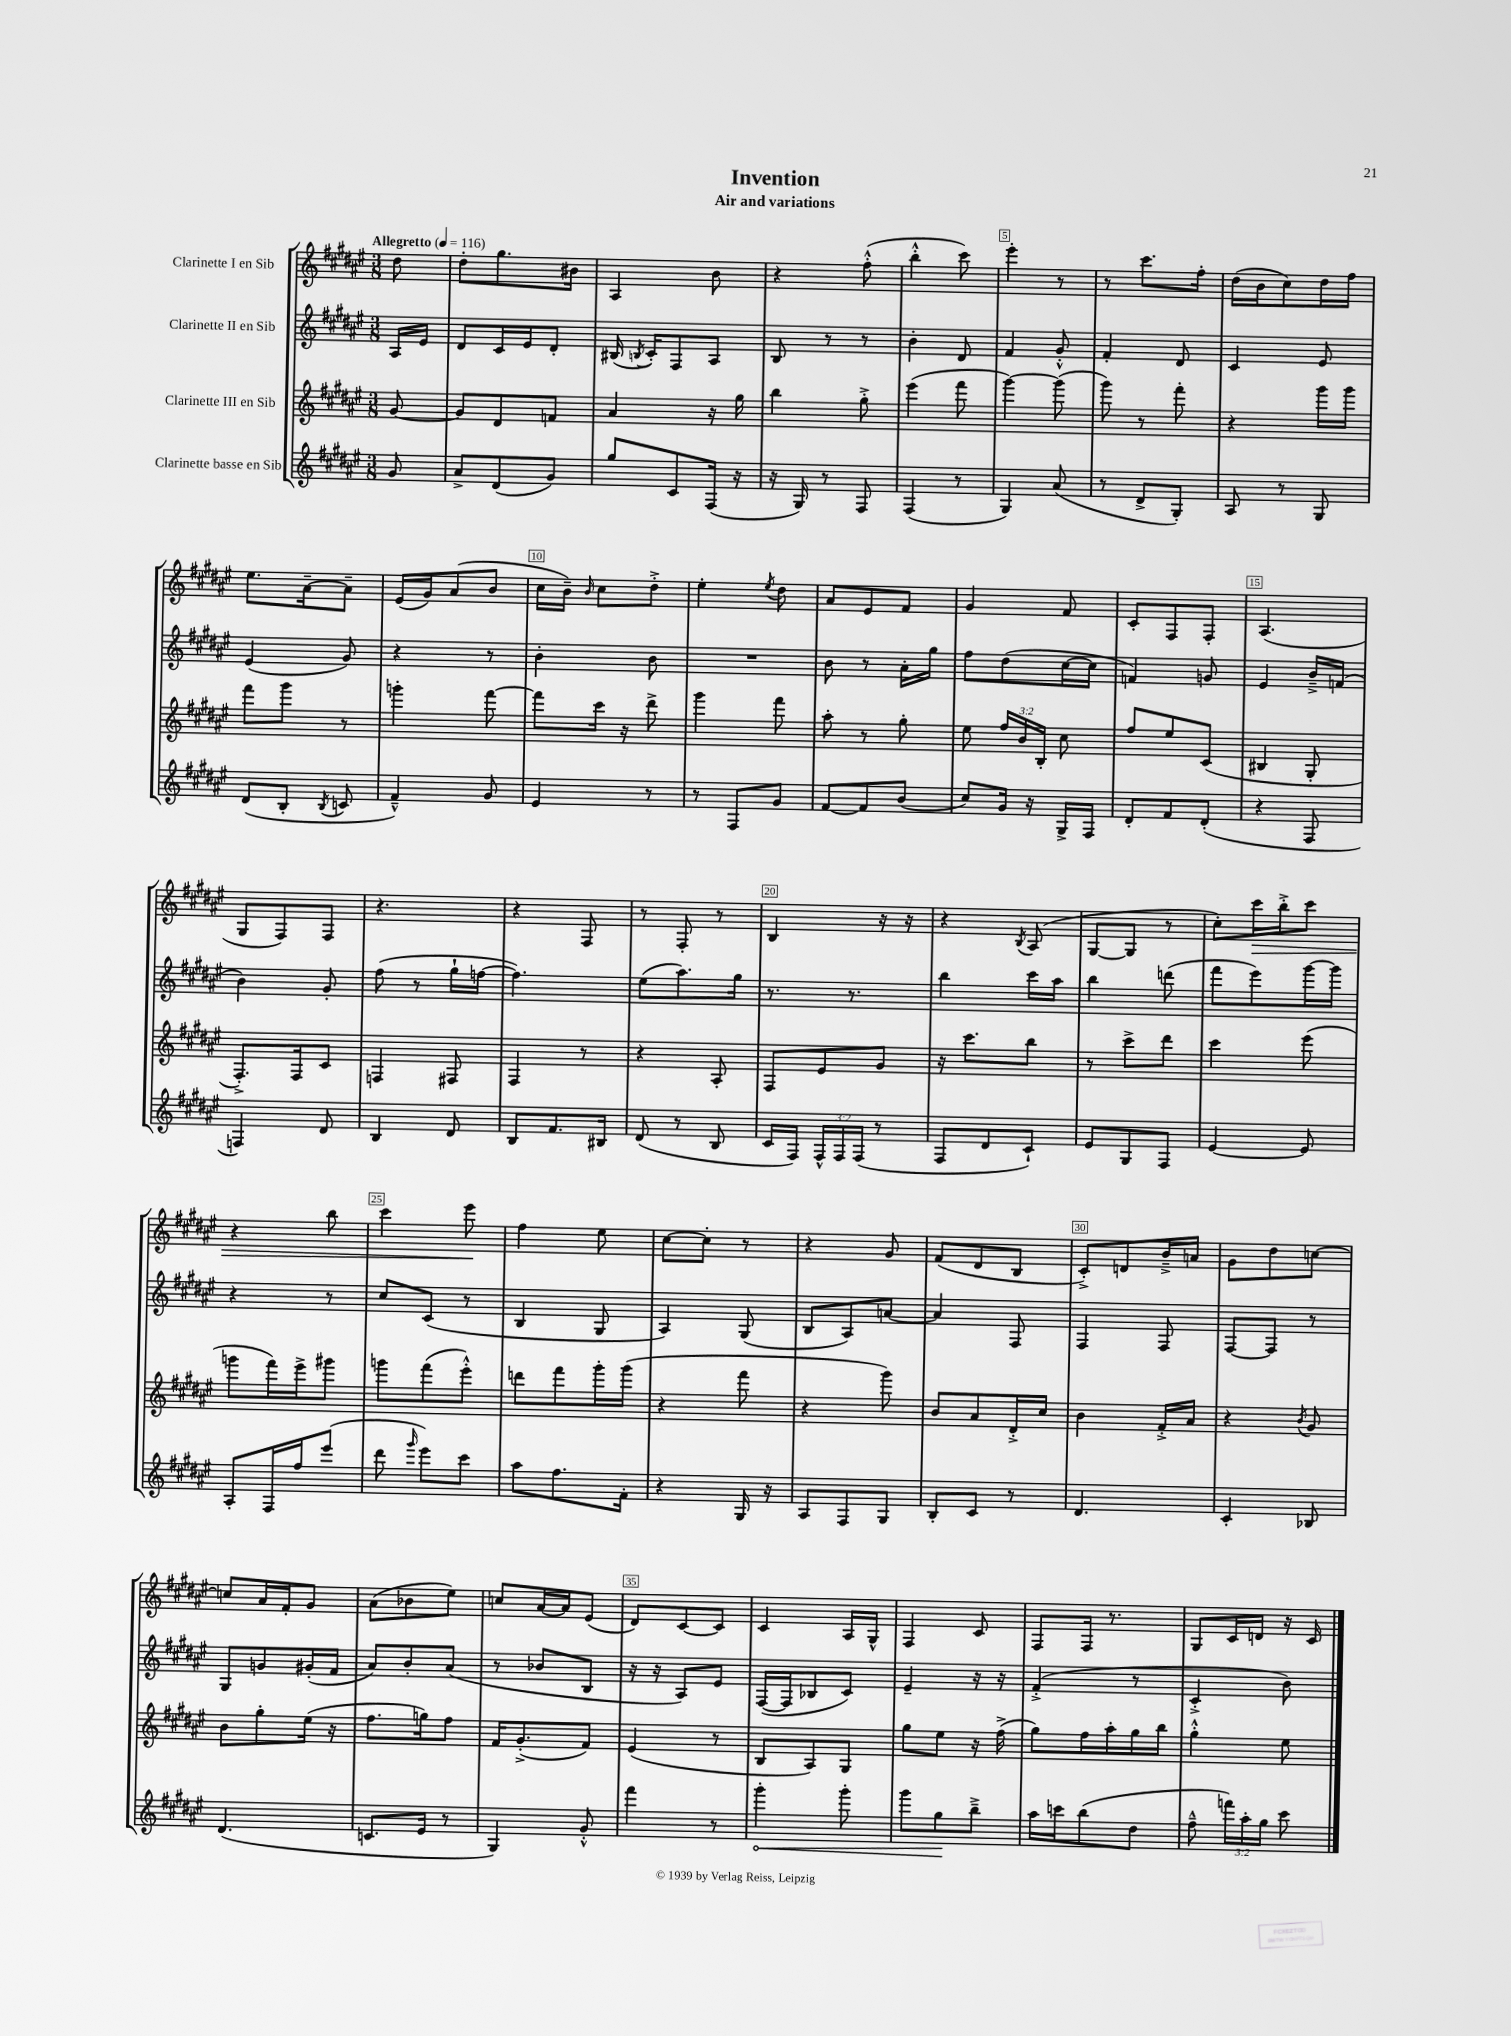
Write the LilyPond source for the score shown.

\header { title = "Invention" subtitle = "Air and variations" }
<<
\new StaffGroup <<
\new Staff = "s0" \with { instrumentName = "Clarinette I en Sib" } {
    \clef treble \key fis \major \numericTimeSignature \time 3/8 \partial 8 \tempo "Allegretto" 4 = 116
    \autoBeamOff dis''8 |
    dis''8[-. gis''8. bis'16] |
    ais4 b'8 |
    r4 fis''8-.-^( |
    b''4-.-^ cis'''8) |
    eis'''4-. r8 |
    r8 cis'''8.[ fis''16]-. |
    dis''16[( b'16 cis''8) dis''16 fis''16] |
    eis''8.[ ais'16~-- ais'8]-- |
    eis'16[( gis'16) ais'8( b'8] |
    cis''16[ b'16]--) \grace { b'16 } cis''8[ dis''8]-.-> |
    eis''4-. \acciaccatura { eis''8 } dis''8 |
    ais'8[ eis'8 fis'8] |
    gis'4 fis'8 |
    cis'8[-. fis8 fis8]-. |
    ais4.( |
    gis8[ fis8) fis8] |
    r4. |
    r4 fis8 |
    r8 fis8-. r8 |
    b4 r16 r16 |
    r4 \acciaccatura { b8 } ais8( |
    gis8[~ gis8] r8 |
    cis''8[-.) cis'''16\> b''16-.-> cis'''8] |
    r4 b''8 |
    cis'''4 eis'''8\! |
    fis''4 eis''8 |
    cis''8[~ cis''8]-. r8 |
    r4 gis'8 |
    fis'8[( dis'8 b8] |
    cis'8[-.->) d'8 b'16---> a'16] |
    gis'8[ dis''8 c''8]~ |
    c''8[ ais'16 fis'16-. gis'8] |
    ais'8[( bes'8 eis''8]) |
    c''8[ ais'16~ ais'16 eis'8]( |
    dis'8[) cis'8~ cis'8] |
    cis'4 ais16[ gis16]-^ |
    fis4 cis'8 |
    fis8[ fis16] r8. |
    gis8[ cis'16 d'16] r16 cis'16 \bar "|." |
}
\new Staff = "s1" \with { instrumentName = "Clarinette II en Sib" } {
    \clef treble \key fis \major \numericTimeSignature \time 3/8 \partial 8
    \autoBeamOff ais16[ eis'16] |
    dis'8[ cis'16 eis'16 dis'8]-. |
    bis16( \acciaccatura { b8 } cis'16[-.) fis8 ais8] |
    b8 r8 r8 |
    b'4-. dis'8 |
    fis'4 gis'8-.-^ |
    fis'4-. dis'8 |
    cis'4 eis'8 |
    eis'4( gis'8) |
    r4 r8 |
    b'4-. b'8 |
    R4. |
    b'8 r8 ais'16[-. gis''16] |
    fis''8[ dis''8( cis''16~ cis''16] |
    f'4) g'8 |
    eis'4 b'16[---> f'16]( |
    b'4) gis'8-. |
    fis''8( r8 gis''16[-! f''16]~ |
    f''4.) |
    eis''8[( ais''8.) gis''16] |
    r8. r8. |
    b''4 cis'''16[ ais''16] |
    b''4 d'''8( |
    fis'''8[ eis'''8) gis'''16~ gis'''16] |
    r4 r8 |
    cis''8[ cis'8]( r8 |
    b4 gis8 |
    ais4) gis8( |
    b8[ ais8) a'8]~ |
    a'4 fis8 |
    fis4 fis8 |
    fis8[~ fis8] r8 |
    gis8[ g'8 gis'16-.( fis'16] |
    ais'8[) b'8-. ais'8]( |
    r8 bes'8[ b8] |
    r16 r16 ais8[) eis'8] |
    fis16[~( fis16 bes8 cis'8]) |
    eis'4-- r16 r16 |
    fis'4-.->( r8 |
    cis'4-.-> b'8) \bar "|." |
}
\new Staff = "s2" \with { instrumentName = "Clarinette III en Sib" } {
    \clef treble \key fis \major \numericTimeSignature \time 3/8 \override Staff.TupletNumber.text = #tuplet-number::calc-fraction-text \partial 8
    \autoBeamOff gis'8~ |
    gis'8[ dis'8 f'8] |
    ais'4 r16 gis''16 |
    b''4 gis''8-.-> |
    eis'''4( fis'''8 |
    gis'''4~) gis'''8( |
    gis'''8) r8 fis'''8-. |
    r4 gis'''16[ gis'''16] |
    fis'''8[ gis'''8] r8 |
    g'''4-. fis'''8~ |
    fis'''8[ cis'''16] r16 dis'''8-> |
    gis'''4 fis'''8 |
    ais''8-. r8 gis''8-. |
    eis''8 \tuplet 3/2 { fis''16[ b'16 b16]-. } cis''8 |
    fis''8[ eis''8 cis'8]( |
    bis4 gis8-. |
    fis8.[-.->) fis16 cis'8] |
    f4 fis8 |
    fis4 r8 |
    r4 ais8-. |
    fis8[ eis'8 gis'8] |
    r16 cis'''8.[ b''8] |
    r8 cis'''8[-> dis'''8] |
    cis'''4 eis'''8( |
    g'''8[ fis'''16) eis'''16-> gis'''8] |
    g'''8[ fis'''8( eis'''8]-.-^) |
    d'''8[ fis'''8 gis'''16-. gis'''16]( |
    r4 fis'''8 |
    r4 gis'''8) |
    b'8[ ais'8 dis'16-.-> cis''16] |
    b'4 fis'16[-.-> ais'16] |
    r4 \acciaccatura { b'8 } gis'8 |
    b'8[ gis''8-. eis''16]( r16 |
    fis''8.[ g''16) fis''8] |
    fis'16[ gis'8.-.->( fis'8]) |
    eis'4( r8 |
    b8[ ais8) gis8] |
    gis''8[ eis''8] r16 fis''16->( |
    gis''8[) fis''16 ais''16-. gis''16 b''16] |
    gis''4-.-^ eis''8 \bar "|." |
}
\new Staff = "s3" \with { instrumentName = "Clarinette basse en Sib" } {
    \clef treble \key fis \major \numericTimeSignature \time 3/8 \override Staff.TupletNumber.text = #tuplet-number::calc-fraction-text \partial 8
    \autoBeamOff gis'8 |
    ais'8[-> dis'8( gis'8]) |
    gis''8[ cis'8 fis16]( r16 |
    r16 gis16) r8 fis8 |
    fis4( r8 |
    gis4) ais'8( |
    r8 dis'8[-> gis8]-.) |
    ais8 r8 gis8 |
    dis'8[( b8]-. \acciaccatura { b8 } c'8 |
    fis'4---^) gis'8 |
    eis'4 r8 |
    r8 fis8[ gis'8] |
    fis'8[~ fis'8 b'8]( |
    cis''8[) gis'16] r16 gis16[-> fis16] |
    dis'8[-. fis'8 dis'8]-.( |
    r4 fis8 |
    f4) dis'8 |
    b4 dis'8 |
    b8[ fis'8. bis16] |
    dis'8( r8 b8 |
    cis'16[ fis16]) \tuplet 3/2 { fis16[-^ fis16 fis16]( } r8 |
    fis8[ dis'8 cis'8]-!) |
    eis'8[ gis8 fis8] |
    eis'4~ eis'8 |
    ais8[-. fis16 fis''16 eis'''8]( |
    dis'''8 \grace { gis'''16 } eis'''8[) cis'''8] |
    ais''8[ fis''8. fis'16]-. |
    r4 gis16 r16 |
    ais8[ fis8 gis8] |
    b8[-. cis'8] r8 |
    dis'4. |
    cis'4-. bes8 |
    dis'4.( |
    c'8.[ eis'16] r8 |
    gis4) gis'8-.-^ |
    fis'''4 r8 |
    \once \override Hairpin.circled-tip = ##t gis'''4-.\< gis'''8-. |
    gis'''8[ gis''8\! b''8]---> |
    ais''16[ c'''16 b''8( dis''8] |
    fis''8---^ \tuplet 3/2 { f'''16[) ais''16-. gis''16] } cis'''8 \bar "|." |
}
>>
>>
\layout { \context { \Score \override BarNumber.break-visibility = ##(#f #t #t) barNumberVisibility = #(every-nth-bar-number-visible 5) \override BarNumber.stencil = #(make-stencil-boxer 0.1 0.3 ly:text-interface::print) } }
